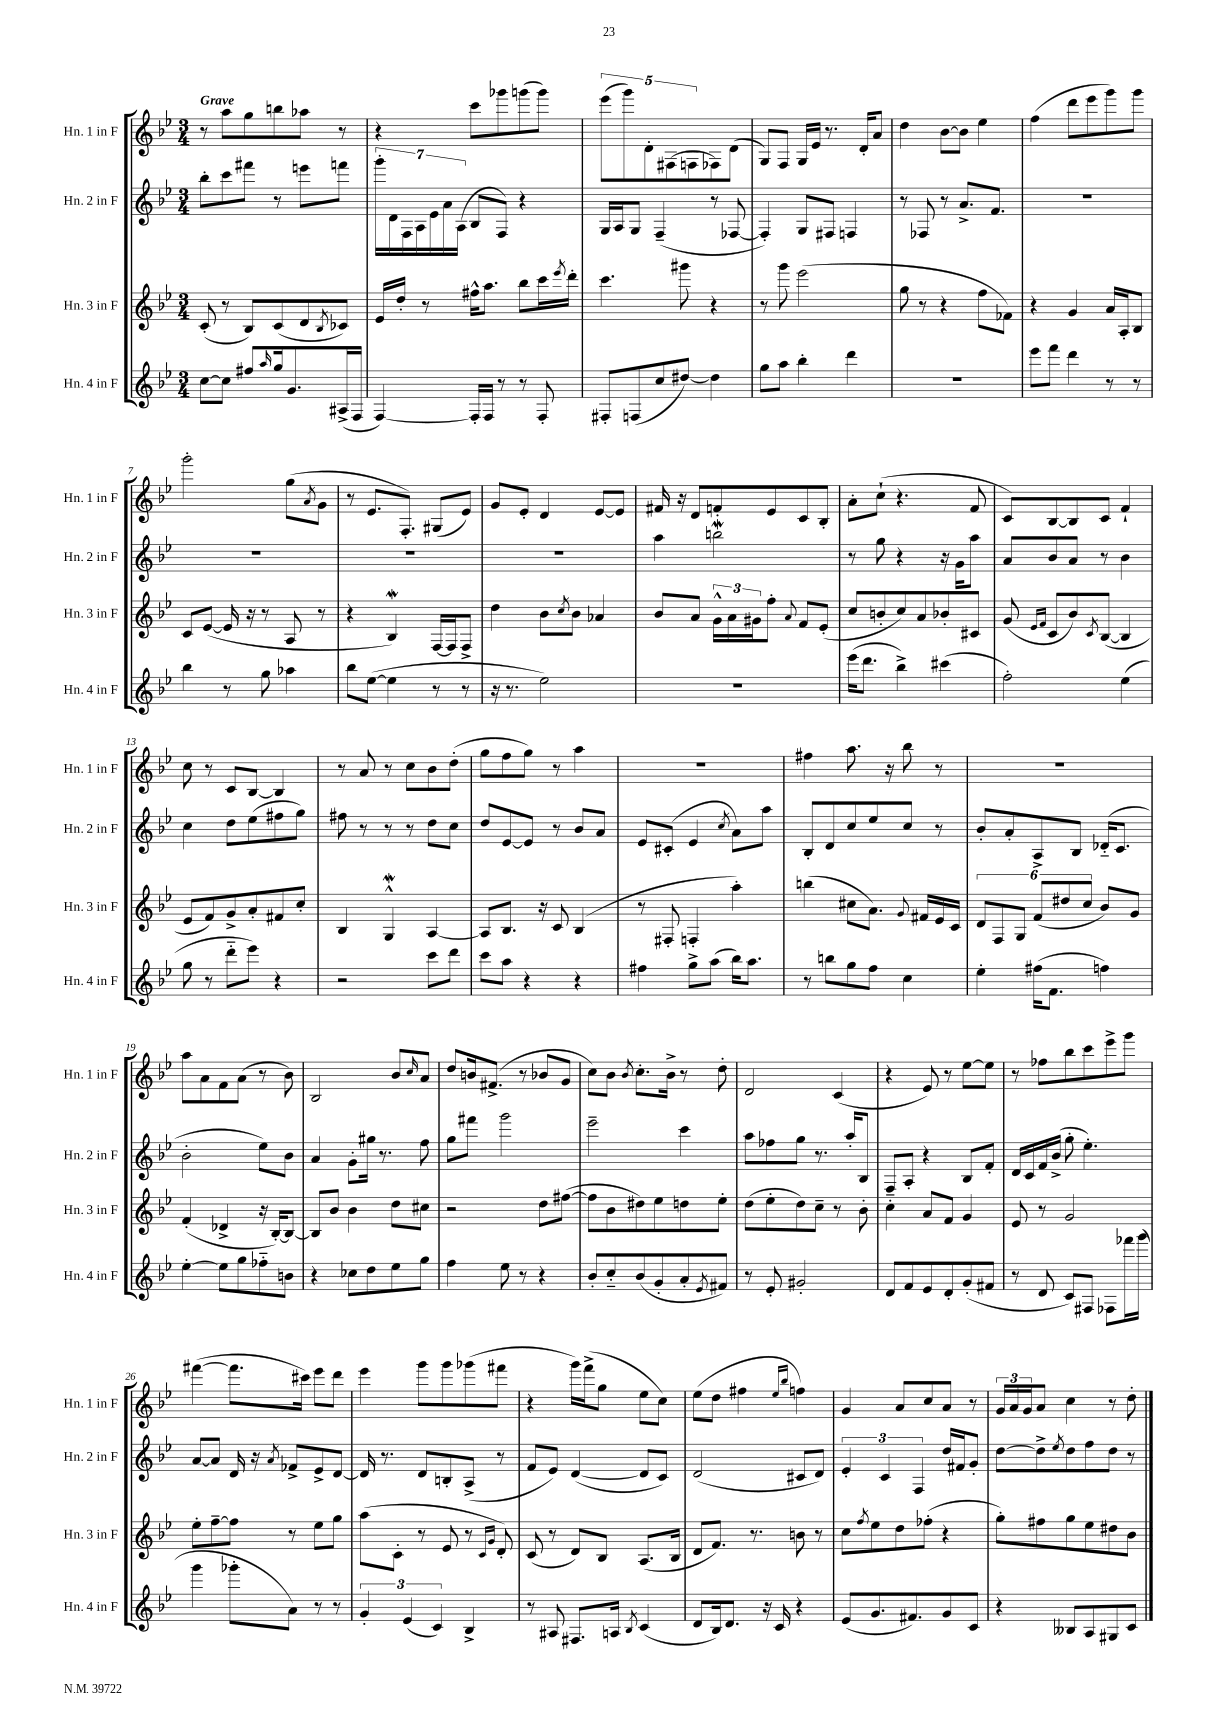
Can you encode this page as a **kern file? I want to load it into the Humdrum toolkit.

**kern	**kern	**kern	**kern
*staff4	*staff3	*staff2	*staff1
*clefG2	*clefG2	*clefG2	*clefG2
*k[b-e-]	*k[b-e-]	*k[b-e-]	*k[b-e-]
*M3/4	*M3/4	*M3/4	*M3/4
[8cc\L	(8c'/	8bb-'\L	8r
8cc\]J	8r	8ccc\	8aa\L
8ff#/L	8B-/L)	8fff#\J	8gg\
16qqaa/	.	.	.
16gg/k	(8c/	8r	8bb\
8.g/	.	.	.
.	8d/	8eee\L	8aa-\J
.	8qB-/	.	.
(16A#^/L	8c-/J)	8fff\J	8r
16F/JJ	.	.	.
=	=	=	=
[4F/)	16e-/LL	28ggg'\LL	4r
.	.	28d\	.
.	16dd'/JJ	.	.
.	.	28F\	.
.	.	28A\	.
.	8r	.	.
.	.	28e-\	.
.	.	28a\	.
.	.	(28A\JJ	.
16F'/]LL	16ff#^^\LK	8B-/L	8ccc\L
16F/JJ	8.aa\J	.	.
8r	.	8F/J)	8ggg-\
8r	8bb-\L	4r	(8ggg\
8F'/	16ccc\L	.	8ggg\J)
.	8qeee-/	.	.
.	16ddd'\JJ	.	.
=	=	=	=
8F#'/L	4.ccc\	16G/LL	(10eee-\L
.	.	16A/J	.
.	.	.	10ggg\)
(8F/	.	8G/J	.
.	.	.	10d'\
8cc/	.	(4F~/	.
.	.	.	(10F#\
[8dd#/J)	8ggg#\	.	.
.	.	.	10F\
4dd#\]	4r	8r	8F-\)
.	.	[8F-/	(8d\J
=	=	=	=
8gg\L	8r	4F-'/])	8G/L)
8aa\J	8ggg\	.	8F/J
4bb-'\	(2eee-\	8G/L	16G/LL
.	.	.	16e-/JJ
.	.	8F#/J	8.r
4ddd\	.	4F/	.
.	.	.	16d'/LK
.	.	.	8a/J
=	=	=	=
2.r	8gg\	8r	4dd\
.	8r	8F-/	.
.	4r	8r	[8b-\L
.	.	8.a^/L	8b-\]J
.	8ff\L	.	4ee-\
.	.	8.f/J	.
.	8f-\J)	.	.
=	=	=	=
8eee-\L	4r	2.r	(4ff\
8fff\J	.	.	.
4ddd\	4g/	.	8ddd\L
.	.	.	8eee-\
8r	16a/LL	.	8ggg\)
.	16A'/J	.	.
8r	8B-/J	.	8ggg\J
=	=	=	=
4bb-\	8c/L	2.r	2ggg'\
.	([8e-/J	.	.
8r	16e-/]	.	.
.	16r	.	.
8gg\	8r	.	.
4aa-\	8A/	.	(8gg\L
.	.	.	8qa/
.	8r	.	8g\J
=	=	=	=
8bb-\L	4r	2.r	8r
([8ee-\J	.	.	8.e-/L
4ee-\]	4B-/)	.	.
.	.	.	8.F'/J)
8r	[16F/LL	.	(8G#/L
.	16F/]J	.	.
8r	8F^/J	.	8e-/J)
=	=	=	=
16r	4dd\	2.r	8g/L
8.r	.	.	.
.	.	.	8e-'/J
2ee-\)	8b-\L	.	4d/
.	8qcc/	.	.
.	8b-\J	.	.
.	4a-/	.	[8e-/L
.	.	.	8e-/]J
=	=	=	=
2.r	8b-/L	4aa\	16f#/
.	.	.	16r
.	8a/J	.	8d/L
.	24g^^\LL	2bb\	8f'/
.	24a\	.	.
.	24g#\J	.	.
.	8ff'\J	.	8e-/
.	8qqa/	.	.
.	8f/L	.	8c/
.	(8e-'/J	.	8B-'/J
=	=	=	=
(16eee-\LK	8cc/L	8r	8a'\L
8.ddd\J	.	.	.
.	8b'/	8gg\	(8cc`\J
4bb-^\)	8cc/)	4r	4.r
.	8a/	.	.
(4ccc#\	8b-'/	16r	.
.	.	16g\LK	.
.	8c#/J	8aa\J	8f/
=	=	=	=
2ff'\)	(8g/	8a/L	8c/L)
.	16qqe-/LL	.	.
.	16qqf/JJ	.	.
.	8c/L	8b-/	[8B-/
.	8b-/)	8a/J	8B-/]
.	8qc/	.	.
.	([8B-/J	8r	8c/J
(4ee-\	4B-/]	4b-\	4f`/
=	=	=	=
8gg\	8e-/L	4cc\	8cc\
8r	8f/)	.	8r
8ddd'~\L	8g^/	8dd\L	8c/L
8eee-\J)	8a'/	(8ee-\	[8B-/J
4r	8f#/	8ff#\	4B-/]
.	8cc'/J	8gg\J)	.
=	=	=	=
2r	4B-/	8ff#\	8r
.	.	8r	8a/
.	4G^^/	8r	8r
.	.	8r	8cc\L
8ccc\L	[4A/	8dd\L	8b-\
8ddd\J	.	8cc\J	(8dd'\J
=	=	=	=
8ccc\L	8A/]L	8dd/L	8gg\L
8aa\J	8.B-/J	[8e-/	8ff\
4r	.	8e-/]J	8gg\J)
.	16r	.	.
.	8c/	8r	8r
4r	(4B-/	8b-/L	4aa\
.	.	8a/J	.
=	=	=	=
4ff#\	8r	8e-/L	2.r
.	8F#'/	(8c#'/J	.
8gg^\L	4F'/	4e-/	.
(8aa\J	.	.	.
.	.	8qcc/	.
16bb-\LK)	4aa'\)	8a\L)	.
8.aa\J	.	.	.
.	.	8aa\J	.
=	=	=	=
8r	(4bb\	8B-'/L	4ff#\
8bb\L	.	8d/	.
8gg\	8cc#\L	8cc/	8.aa\
8ff\J	8.a\J)	8ee-/	.
.	.	.	16r
4cc\	.	8cc/J	8bb-\
.	8qqg/	.	.
.	16f#/LL	.	.
.	16e-/	8r	8r
.	16c/JJ	.	.
=	=	=	=
4ee-'\	12d/L	8b-'/L	2.r
.	12F/	.	.
.	.	8a'/	.
.	12G/J	.	.
(16ff#\LK	(12f/L	8A^/	.
8.f\J	.	.	.
.	12dd#/	.	.
.	.	8B-/J	.
.	12cc/J	.	.
4ff\)	8b-/L)	(16d-'~/LK	.
.	.	8.c/J	.
.	8g/J	.	.
=	=	=	=
[4ee-'\	(4f'/	2b-'\	8aa\L
.	.	.	8a\
8ee-\]L	4d-^/	.	8f\
8gg\	.	.	(8a\J
8ff-'~\	16r	8ee-\L)	8r
.	[16B-'/LK)	.	.
8b\J	8B-/_J	8b-\J	8b-\)
=	=	=	=
4r	8B-/]L	4a/	2B-/
.	8b-/J	.	.
8cc-\L	4b-\	8g'\L	.
8dd\	.	16gg#\Jk	.
.	.	8.r	.
8ee-\	8dd\L	.	8b-/L
.	.	.	16qqcc/
8gg\J	8cc#\J	8ff\	8a/J
=	=	=	=
4ff\	2r	8gg\L	8dd/L
.	.	8fff#\J	16b/k
.	.	.	(8.f#^/J
8ee-\	.	2ggg\	.
8r	.	.	8r
4r	8dd\L	.	8b-/L
.	([8ff#\J	.	8g/J
=	=	=	=
8b-'/L	8ff#\]L	2eee-~\	8cc\L)
8cc'~/	8b-\	.	8b-\J
.	.	.	8qb-/
(8b-/	8dd#\)	.	8.cc'\L
8g'/	8ee-\	.	.
.	.	.	16b-^\Jk
8a'/	8dd\	4ccc\	8r
8qe-/	.	.	.
8f#/J)	8ee-'\J	.	8dd'\
=	=	=	=
8r	(8dd\L	8aa\L	2d/
8e-'/	8ee-'\	8ff-\	.
2g#'/	8dd\)	8gg\J	.
.	8cc~\J	8.r	.
.	8r	.	(4c/
.	.	16aa'/LK	.
.	8b-'\	8B-/J	.
=	=	=	=
8d/L	4cc'\	8F~/L	4r
8f/	.	8A'/J	.
8e-/	8a/L	4r	8e-/)
8d'/	8f/J	.	8r
(8g'/	4g/	8B-/L	[8ee-\L
8f#/J	.	8f'/J	8ee-\]J
=	=	=	=
8r	8e-/	16d/LL	8r
.	.	16c/	.
8d/	8r	16f/	8ff-\L
.	.	(16b-^/JJ	.
8c/L)	2g/	8gg'\	8bb-\
8F#/J	.	4.ee-'\)	8ccc\
8F-\L	.	.	8eee-^\
16fff-\L	.	.	8ggg\J
(16ggg\JJ	.	.	.
=	=	=	=
4ggg\	8ee-'\L	[8a/L	([4fff#\
.	[8ff~\	8a/]J	.
8ggg-'\L	8ff\]J	16d/	8.fff#\]L
.	.	16r	.
.	.	8qa/	.
8a\J)	8r	8f-^/L	.
.	.	.	16ccc#\Jk)
8r	8ee-\L	8e-^/	8eee-\L
8r	8gg\J	[8d/J	8ddd\J
=	=	=	=
6g'/	(8aa\L	16d/]	4eee-\
.	.	8.r	.
.	8c'\J	.	.
(6e-/	.	.	.
.	8r	8d/L	8ggg\L
6c/)	.	.	.
.	8e-/	8B'/	8ggg\
4B-^/	8r	(8A^/J	(8ggg-\
.	16qqc/LL	.	.
.	16qqg/JJ	.	.
.	8d'/)	8r	8fff#\J
=	=	=	=
8r	(8c/	8f/L	4r
8A#/	8r	8e-/J)	.
8.F#/L	8d/L)	([4d/	16ggg\LL)
.	.	.	(16fff^\J
.	8B-/J	.	8gg\J
16A/Jk	.	.	.
8qB-/	.	.	.
(4c/	(8.A/L	8d/]L	8ee-\L
.	.	8c/J)	8cc\J)
.	16B-/Jk	.	.
=	=	=	=
8d/L	8d/L	(2d/	(8ee-\L
16B-/k)	8.f/J)	.	8dd\J
8.d/J	.	.	.
.	.	.	4ff#\
.	8.r	.	.
16r	.	.	.
16c/	.	.	.
.	.	.	16qqee-/LL
.	.	.	16qqbb-/JJ
4r	8b\	8c#/L	4ff\)
.	8r	8d/J)	.
=	=	=	=
(8e-/L	8cc\L	6e-'/	4g/
.	8qff/	.	.
8.g/	8ee-\	.	.
.	.	6c/	.
.	8dd\	.	8a/L
8.f#/)	.	.	.
.	.	6F/	.
.	(8ff-'\J	.	8cc/
8g/	4r	16dd/LL	8a/J
.	.	16f#/J	.
8c/J	.	8g'/J	8r
=	=	=	=
4r	8gg'\L)	[8dd\L	24g/LL
.	.	.	24a/
.	.	.	24g/J
.	8ff#\	8dd^\]	8a/J
.	.	8qee-/	.
8B--/L	8gg\	8dd\	4cc\
8A/	8ee-\	8ff\	.
8G#/	8dd#\	8dd\J	8r
8c/J	8b-\J	8r	8dd'\
==	==	==	==
*-	*-	*-	*-
